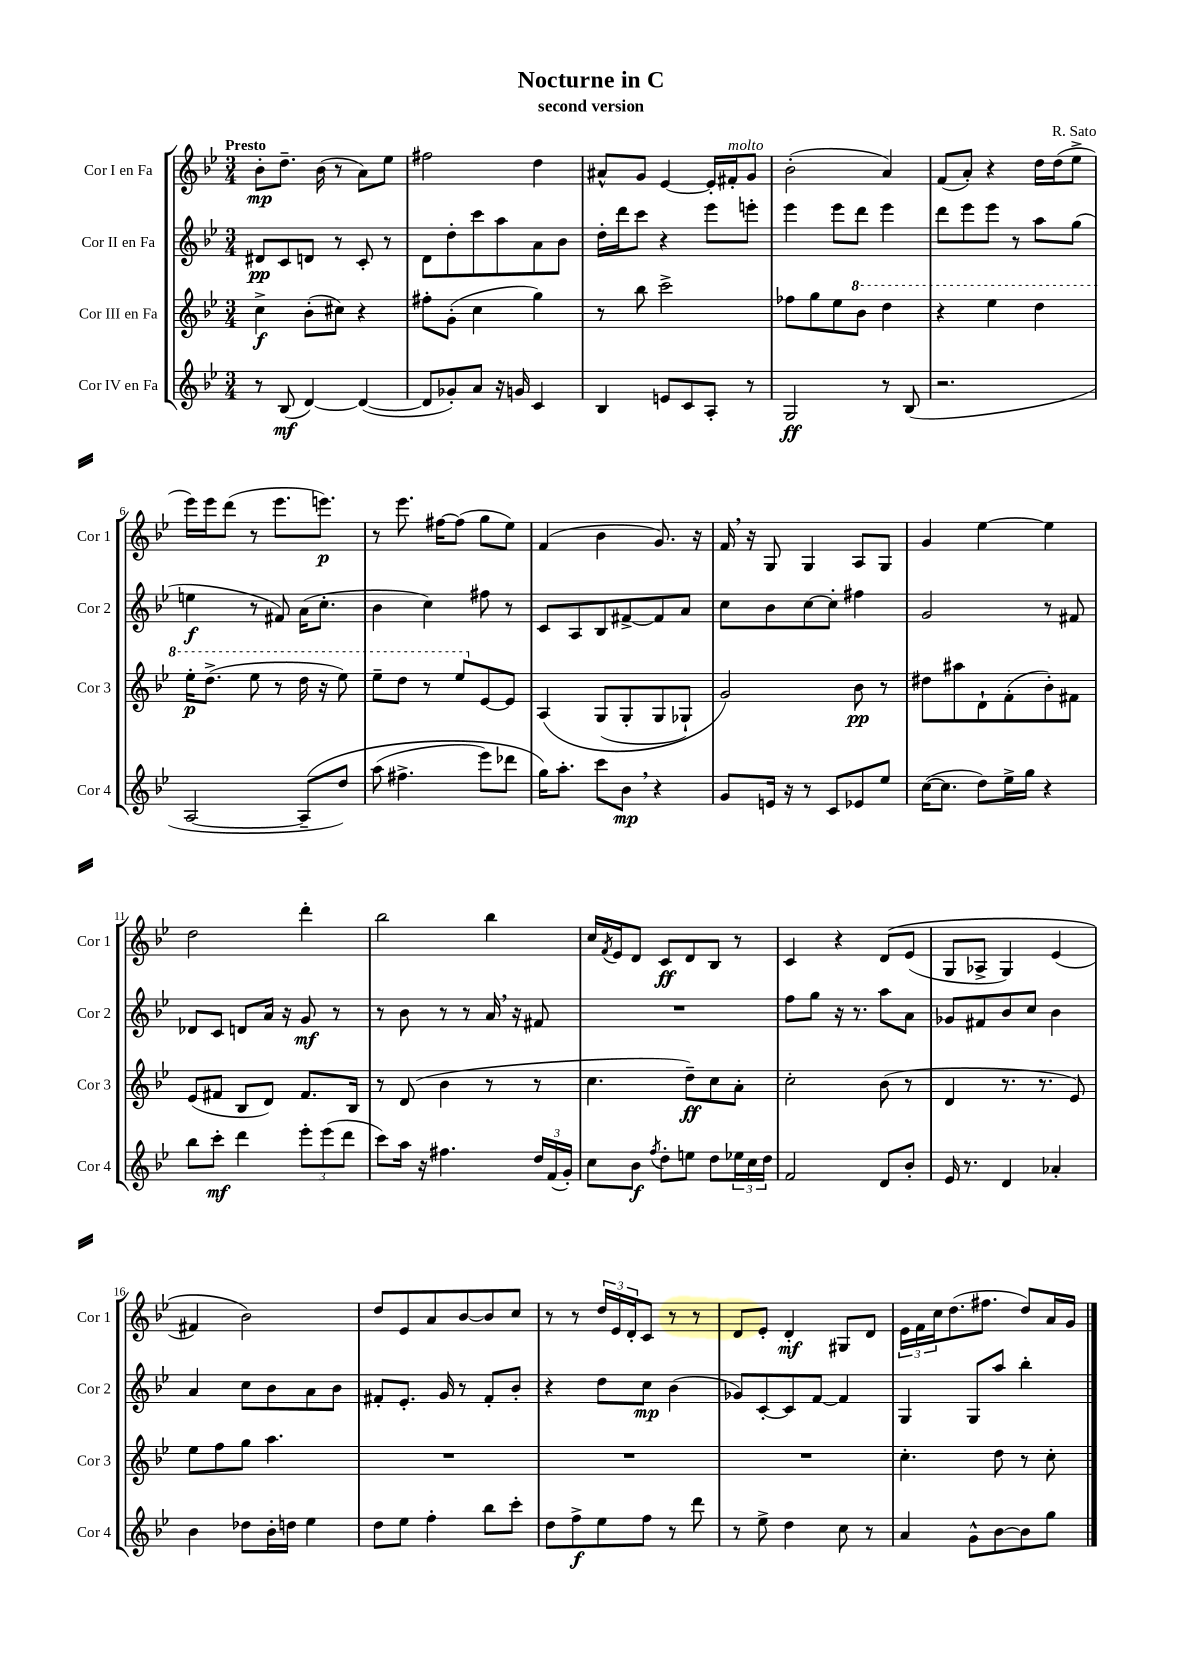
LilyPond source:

\header { title = "Nocturne in C" composer = "R. Sato" subtitle = "second version" }
<<
\new StaffGroup <<
\new Staff = "s0" \with { instrumentName = "Cor I en Fa" shortInstrumentName = "Cor 1" } {
    \clef treble \key bes \major \numericTimeSignature \time 3/4 \tempo "Presto"
    bes'8-.\mp d''8.-- bes'16( r8 a'8) ees''8 |
    fis''2 d''4 |
    ais'8-^ g'8 ees'4~ ees'16-. fis'16-.^\markup { \italic "molto" } g'8 |
    bes'2-.( a'4) |
    f'8( a'8-.) r4 d''16 d''16( ees''8-> |
    ees'''16) ees'''16 d'''8( r8 ees'''8. e'''8.\p) |
    r8 ees'''8. fis''16~ fis''8( g''8 ees''8) |
    f'4( bes'4 g'8.) r16 |
    f'16 \breathe r16 g8 g4 a8 g8 |
    g'4 ees''4~ ees''4 |
    d''2 d'''4-. |
    bes''2 bes''4 |
    c''16 \acciaccatura { f'8 } ees'16 d'8 c'8\ff d'8 bes8 r8 |
    c'4 r4 d'8\( ees'8( |
    g8 aes8-> g4) ees'4( |
    fis'4) bes'2\) |
    d''8 ees'8 a'8 bes'8~ bes'8 c''8 |
    r8 r8 \tuplet 3/2 { d''16 ees'16 d'16-. } c'8 r8 r8 |
    d'8 ees'8-. d'4-.\mf gis8 d'8 |
    \tuplet 3/2 { ees'16 f'16 c''16 } d''8.( fis''8. d''8) a'16 g'16 \bar "|." |
}
\new Staff = "s1" \with { instrumentName = "Cor II en Fa" shortInstrumentName = "Cor 2" } {
    \clef treble \key bes \major \numericTimeSignature \time 3/4
    dis'8\pp c'8 d'8 r8 c'8-. r8 |
    d'8 d''8-. c'''8 a''8 a'8 bes'8 |
    d''16-. d'''16 c'''8 r4 ees'''8 e'''8-. |
    ees'''4 ees'''8 d'''8 ees'''4 |
    d'''8 ees'''8 ees'''8 r8 a''8 g''8( |
    e''4\f r8 fis'8) a'16( c''8.-. |
    bes'4 c''4) fis''8 r8 |
    c'8 a8 bes8 fis'8~-> fis'8 a'8 |
    c''8 bes'8 c''8~ c''8-. fis''4 |
    g'2 r8 fis'8 |
    des'8 c'8 d'8 a'16 r16 g'8\mf r8 |
    r8 bes'8 r8 r8 a'16 \breathe r16 fis'8 |
    R2. |
    f''8 g''8 r16 r8. a''8 a'8 |
    ges'8 fis'8 bes'8 c''8 bes'4 |
    a'4 c''8 bes'8 a'8 bes'8 |
    fis'8-. ees'8.-. g'16 r8 fis'8-. bes'8-. |
    r4 d''8 c''8\mp bes'4( |
    ges'8) c'8~-. c'8 f'8~ f'4 |
    g4 g8 a''8 bes''4-. \bar "|." |
}
\new Staff = "s2" \with { instrumentName = "Cor III en Fa" shortInstrumentName = "Cor 3" } {
    \clef treble \key bes \major \numericTimeSignature \time 3/4
    c''4->\f bes'8-.( cis''8) r4 |
    fis''8-. g'8-.( c''4 g''4) |
    r8 bes''8 c'''2-> |
    fes''8 g''8 ees''8 \ottava #1 bes''8 d'''4 |
    r4 ees'''4 d'''4 |
    ees'''16-.\p d'''8.->( ees'''8 r8 d'''16 r16 ees'''8) |
    ees'''8-- d'''8 r8 ees'''8 \ottava #0 ees'8~ ees'8 |
    a4\( g8( g8-. g8 ges8-!) |
    g'2\) bes'8\pp r8 |
    dis''8 ais''8 d'8-! f'8-.( bes'8-.) fis'8 |
    ees'8( fis'8 bes8 d'8) fis'8. bes16 |
    r8 d'8( bes'4 r8 r8 |
    c''4. d''8--\ff) c''8 a'8-. |
    c''2-. bes'8( r8 |
    d'4 r8. r8. ees'8) |
    ees''8 f''8 g''8 a''4. |
    R2. |
    R2. |
    R2. |
    c''4.-. d''8 r8 c''8-. \bar "|." |
}
\new Staff = "s3" \with { instrumentName = "Cor IV en Fa" shortInstrumentName = "Cor 4" } {
    \clef treble \key bes \major \numericTimeSignature \time 3/4
    r8 bes8\mf( d'4~) d'4~( |
    d'8 ges'8-.) a'8 r16 g'16 c'4 |
    bes4 e'8 c'8 a8-. r8 |
    g2\ff r8 bes8( |
    r2. |
    a2~ a8--\( d''8) |
    a''8( fis''4.-> ees'''8) des'''8 |
    g''16\) a''8.-. c'''8 bes'8\mp \breathe r4 |
    g'8 e'16 r16 r8 c'8 ees'8 ees''8 |
    c''16~( c''8. d''8) ees''16-> g''16 r4 |
    bes''8 c'''8-.\mf d'''4 \tuplet 3/2 { ees'''8-. ees'''8( d'''8 } |
    c'''8) a''16 r16 fis''4. \tuplet 3/2 { d''16 f'16( g'16-.) } |
    c''8 bes'8\f \acciaccatura { f''8 } d''8-. e''8 d''8 \tuplet 3/2 { ees''16 c''16 d''16 } |
    f'2 d'8 bes'8-. |
    ees'16 r8. d'4 aes'4-. |
    bes'4 des''8 bes'16-. d''16 ees''4 |
    d''8 ees''8 f''4-. bes''8 c'''8-. |
    d''8 f''8->\f ees''8 f''8 r8 d'''8 |
    r8 ees''8-> d''4 c''8 r8 |
    a'4 g'8-^ bes'8~ bes'8 g''8 \bar "|." |
}
>>
>>
